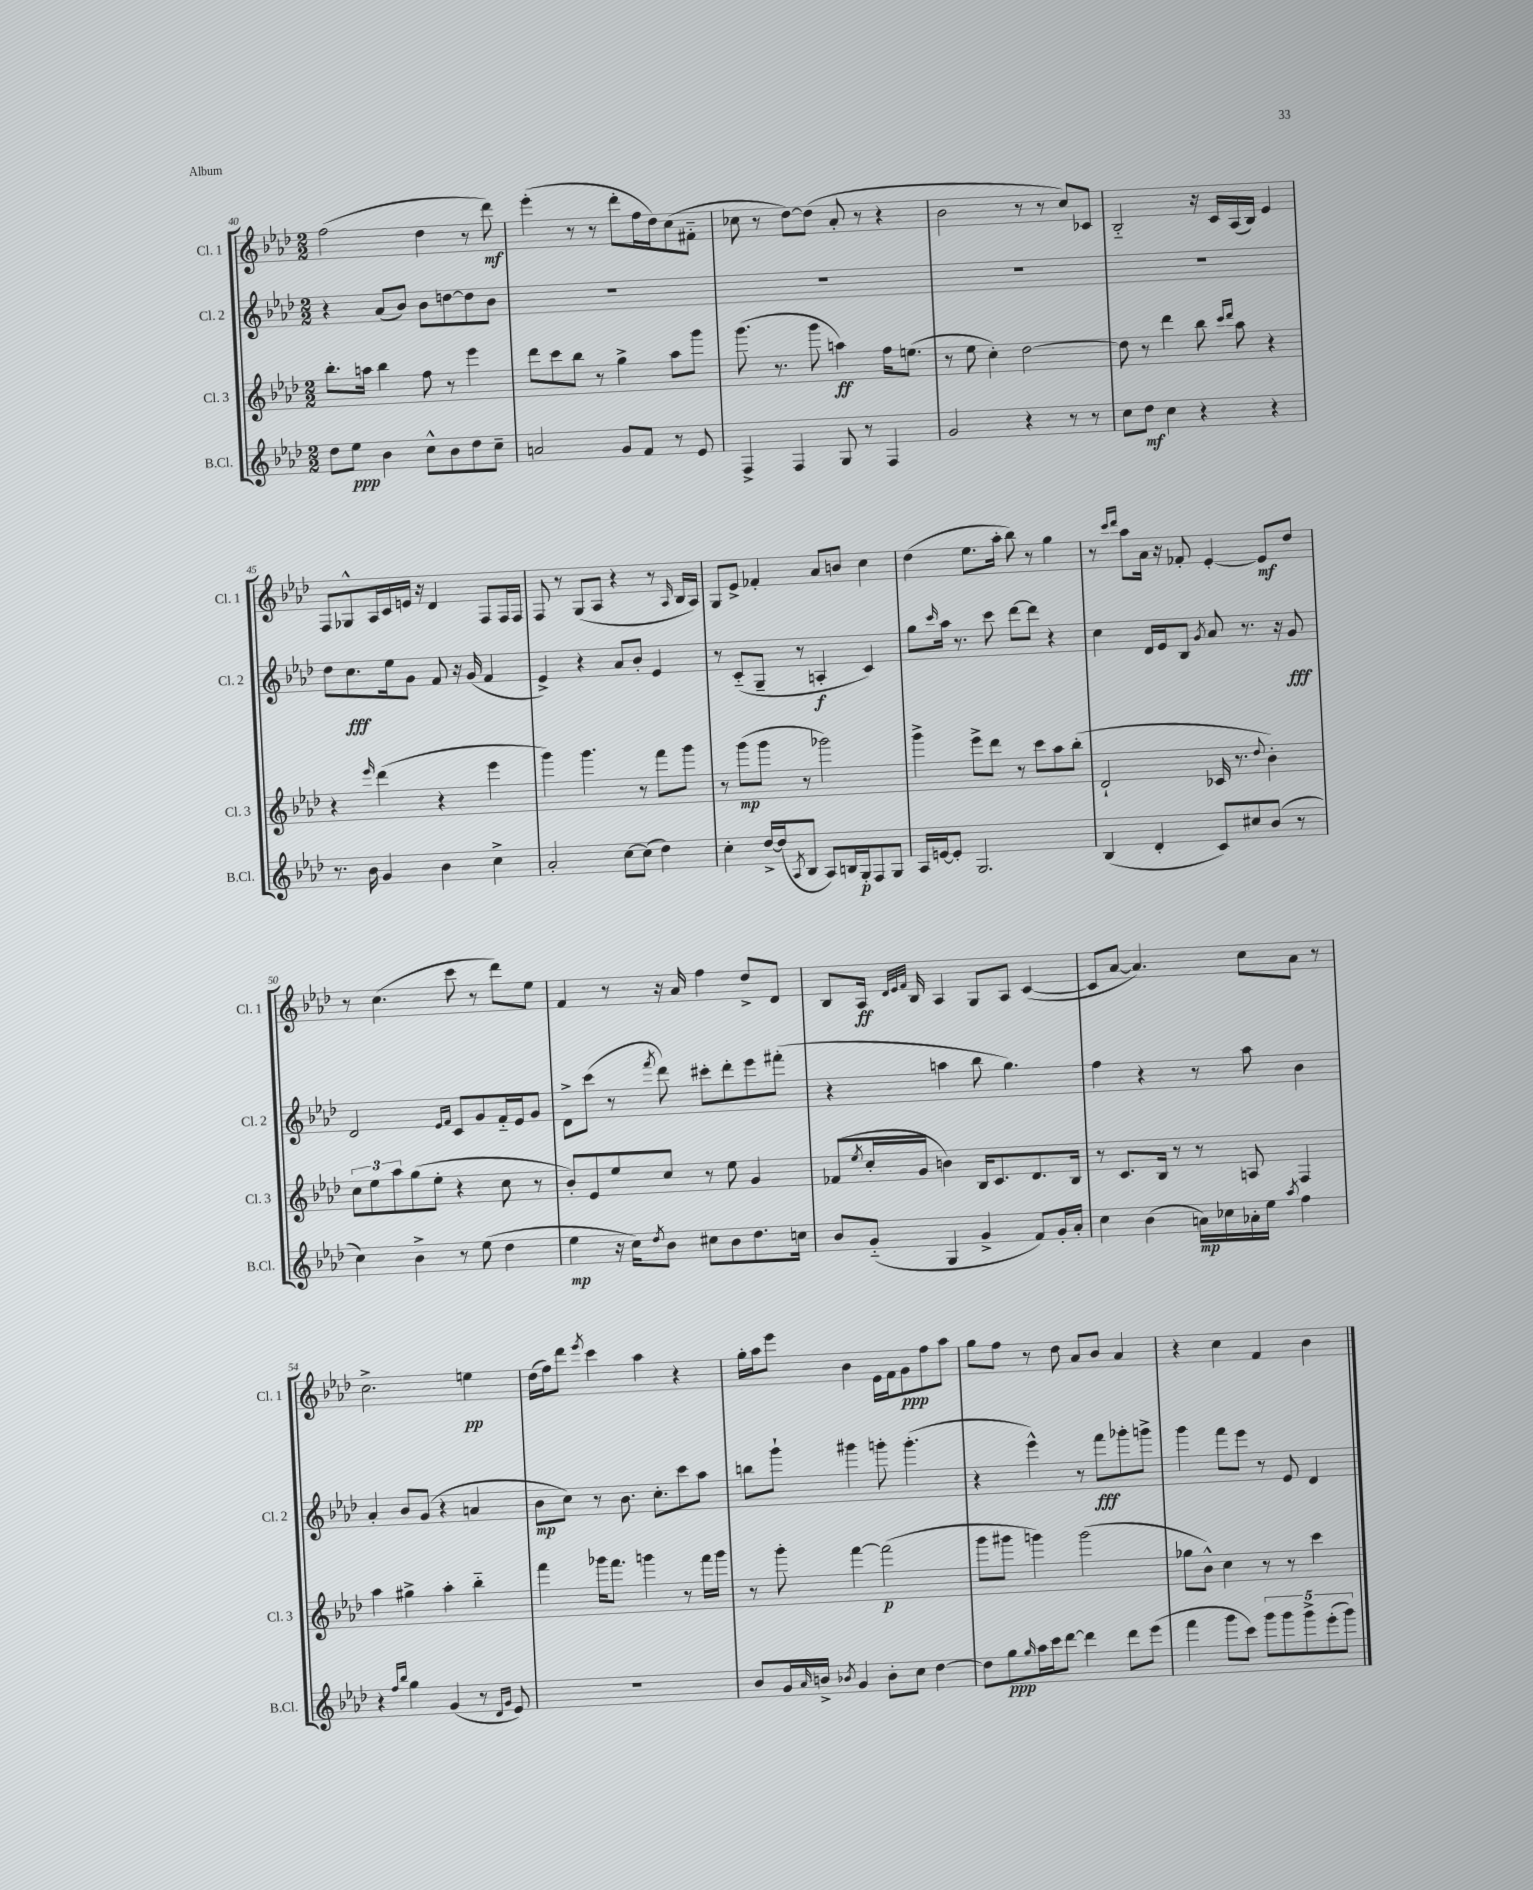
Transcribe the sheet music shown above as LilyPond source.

<<
\new StaffGroup <<
\new Staff = "s0" \with { instrumentName = "Cl. 1" shortInstrumentName = "Cl. 1" } {
    \clef treble \key aes \major \numericTimeSignature \time 2/2
    f''2( des''4 r8 des'''8\mf) |
    ees'''4-.( r8 r8 des'''8-. f''16 des''16) c''8( fis'8-_ |
    ces''8 r8 des''8~) des''8( aes'8-. r8 r4 |
    bes'2 r8 r8 c''8) ces'8 |
    bes2-_ r16 c'16 aes16( bes16) ees'4 |
    f8 ges8-^ aes16 c'16 e'16 r16 des'4 f8 f16 f16 |
    f8 r8 g8( aes8 r4 r8 \grace { aes16 } bes16 aes16) |
    g8 ees'8-> fes'4-. aes'8 b'8 c''4 |
    des''4( ees''8. aes''16-. bes''8) r8 g''4 |
    r8 \grace { c'''16 des'''16 } aes''8 aes'16 r16 fes'8-. ees'4~-. ees'8\mf des''8 |
    r8 c''4.( c'''8 r8 des'''8) ees''8 |
    f'4 r8 r16 aes'16 f''4 des''8-> des'8 |
    bes8 aes16\ff \grace { des'32 ees'32 f'32 } bes16 aes4 g8 aes8 c'4~( |
    c'8 aes'8~ aes'4.) c''8 aes'8 r8 |
    c''2.-> e''4\pp |
    des''16( f''16) des'''8 \acciaccatura { ees'''8 } c'''4 aes''4 r4 |
    g''16-. aes''16 ees'''8 bes'4 ees'16 f'16 g'8\ppp f''8 aes''8 |
    g''8 f''8 r8 des''8 aes'8 bes'8 aes'4 |
    r4 c''4 f'4 bes'4 \bar "|." |
}
\new Staff = "s1" \with { instrumentName = "Cl. 2" shortInstrumentName = "Cl. 2" } {
    \clef treble \key aes \major \numericTimeSignature \time 2/2
    r4 aes'8( bes'8) bes'8 d''8~ d''8 bes'8 |
    R1 |
    R1 |
    R1 |
    R1 |
    des''8 c''8.\fff ees''16 g'8 f'8 r16 g'16( f'4 |
    ees'4->) r4 aes'8 bes'8-. ees'4 |
    r8 c'8-_( g8-- r8 a4-.\f c'4) |
    g''8 \grace { c'''16 } aes''16 r8. c'''8 des'''8~ des'''8 r4 |
    c''4 des'16 ees'16 bes8 \acciaccatura { g'8 } aes'8 r8. r16 g'8\fff |
    des'2 \grace { ees'16 f'16 } c'8 g'8 f'16-_ ees'16 g'8 |
    des'8-> c'''8( r8 \acciaccatura { f'''8 } des'''8) cis'''8-. des'''8-. ees'''8 fis'''8-.( |
    r4 a''4 bes''8 g''4.) |
    f''4 r4 r8 aes''8 bes'4 |
    aes'4-. bes'8 g'8( r4 a'4 |
    bes'8\mp c''8) r8 bes'8. c''8.-. c'''8 aes''8 |
    b''8 g'''8-! gis'''4 g'''8-. g'''4.-.( |
    r4 ees'''4-^) r8 f'''8\fff ges'''8-. g'''8-> |
    g'''4 f'''8 ees'''8 r8 ees'8 des'4 \bar "|." |
}
\new Staff = "s2" \with { instrumentName = "Cl. 3" shortInstrumentName = "Cl. 3" } {
    \clef treble \key aes \major \numericTimeSignature \time 2/2
    bes''8.-. a''16 bes''4 f''8 r8 ees'''4 |
    des'''8 c'''8 bes''8 r8 g''4-> aes''8 g'''8 |
    g'''8.( r8. g'''8 a''4\ff) f''16 e''8.( |
    r8 ees''8 c''4-.) des''2~ |
    des''8 r8 des'''4 bes''8 \grace { c'''16 des'''16 } aes''8 r4 |
    r4 \grace { ees'''16 } des'''4( r4 ees'''4 |
    g'''4) g'''4. r8 f'''8 g'''8 |
    r8 g'''8\mp( g'''8 r8 ges'''2) |
    g'''4-> ees'''8-> des'''8 r8 c'''8 aes''8 bes''8-.( |
    des'2-! ces'16 r8. \appoggiatura { des''8 } bes'4-.) |
    \tuplet 3/2 { c''8 ees''8 aes''8 } g''8( ees''8-. r4 c''8 r8 |
    bes'8-.) ees'8 ees''8 c''8 r8 ees''8 g'4 |
    fes'8( \acciaccatura { ees''8 } c''16-. g'16 b'4) bes16 c'8. des'8. bes16 |
    r8 c'8. bes16 r8 r8 a8 f4 |
    aes''4 gis''4-> aes''4-. bes''4-_ |
    f'''4 ges'''16 f'''8. g'''4 r8 f'''16 g'''16 |
    r8 g'''8-. f'''4~ f'''2\p( |
    g'''8 gis'''8 g'''4) g'''2( |
    ges''8 bes'8-^) c''4 r8 r8 c'''4 \bar "|." |
}
\new Staff = "s3" \with { instrumentName = "B.Cl." shortInstrumentName = "B.Cl." } {
    \clef treble \key aes \major \numericTimeSignature \time 2/2
    des''8 ees''8\ppp bes'4 c''8-^ bes'8 des''8 c''8-- |
    a'2 g'8 f'8 r8 ees'8 |
    f4-> f4 g8 r8 f4 |
    g'2 r4 r8 r8 |
    c''8 des''8\mf c''4 r4 r4 |
    r8. bes'16 g'4 bes'4 c''4-> |
    aes'2-. c''8~ c''8( des''4) |
    c''4-. des''16~-> des''16( \acciaccatura { aes8 } bes8 aes8) b16 g16-.\p f8 g8 |
    aes16 e'16~ e'8-. g2. |
    bes4( des'4-. c'8) cis''8 bes'8( r8 |
    c''4) bes'4-> r8 ees''8( des''4 |
    ees''4\mp r16 c''16) \acciaccatura { des''8 } bes'8 cis''8 bes'8 des''8. c''16 |
    bes'8 g'8-_( g4 g'4-> f'8) g'16-. aes'16-. |
    c''4 bes'4( a'16\mp) ces''16 aes'16-. ees''16 \acciaccatura { aes''8 } f''4 |
    r4 \grace { f''16 bes''16 } g''4 g'4( r8 \grace { des'16 g'16 } ees'8) |
    R1 |
    bes'8 g'16 \grace { aes'16 } b'16-> \acciaccatura { bes'8 } g'4 bes'8-. c''8 des''4~ |
    des''8 g''8\ppp \grace { g''16 } aes''16 c'''16 des'''8~ des'''4 des'''8 ees'''8( |
    f'''4 g'''8 c'''8) \tuplet 5/4 { g'''8 g'''8 g'''8-> ees'''8-.( g'''8) } \bar "|." |
}
>>
>>
\layout { \context { \Score currentBarNumber = #40 } }
